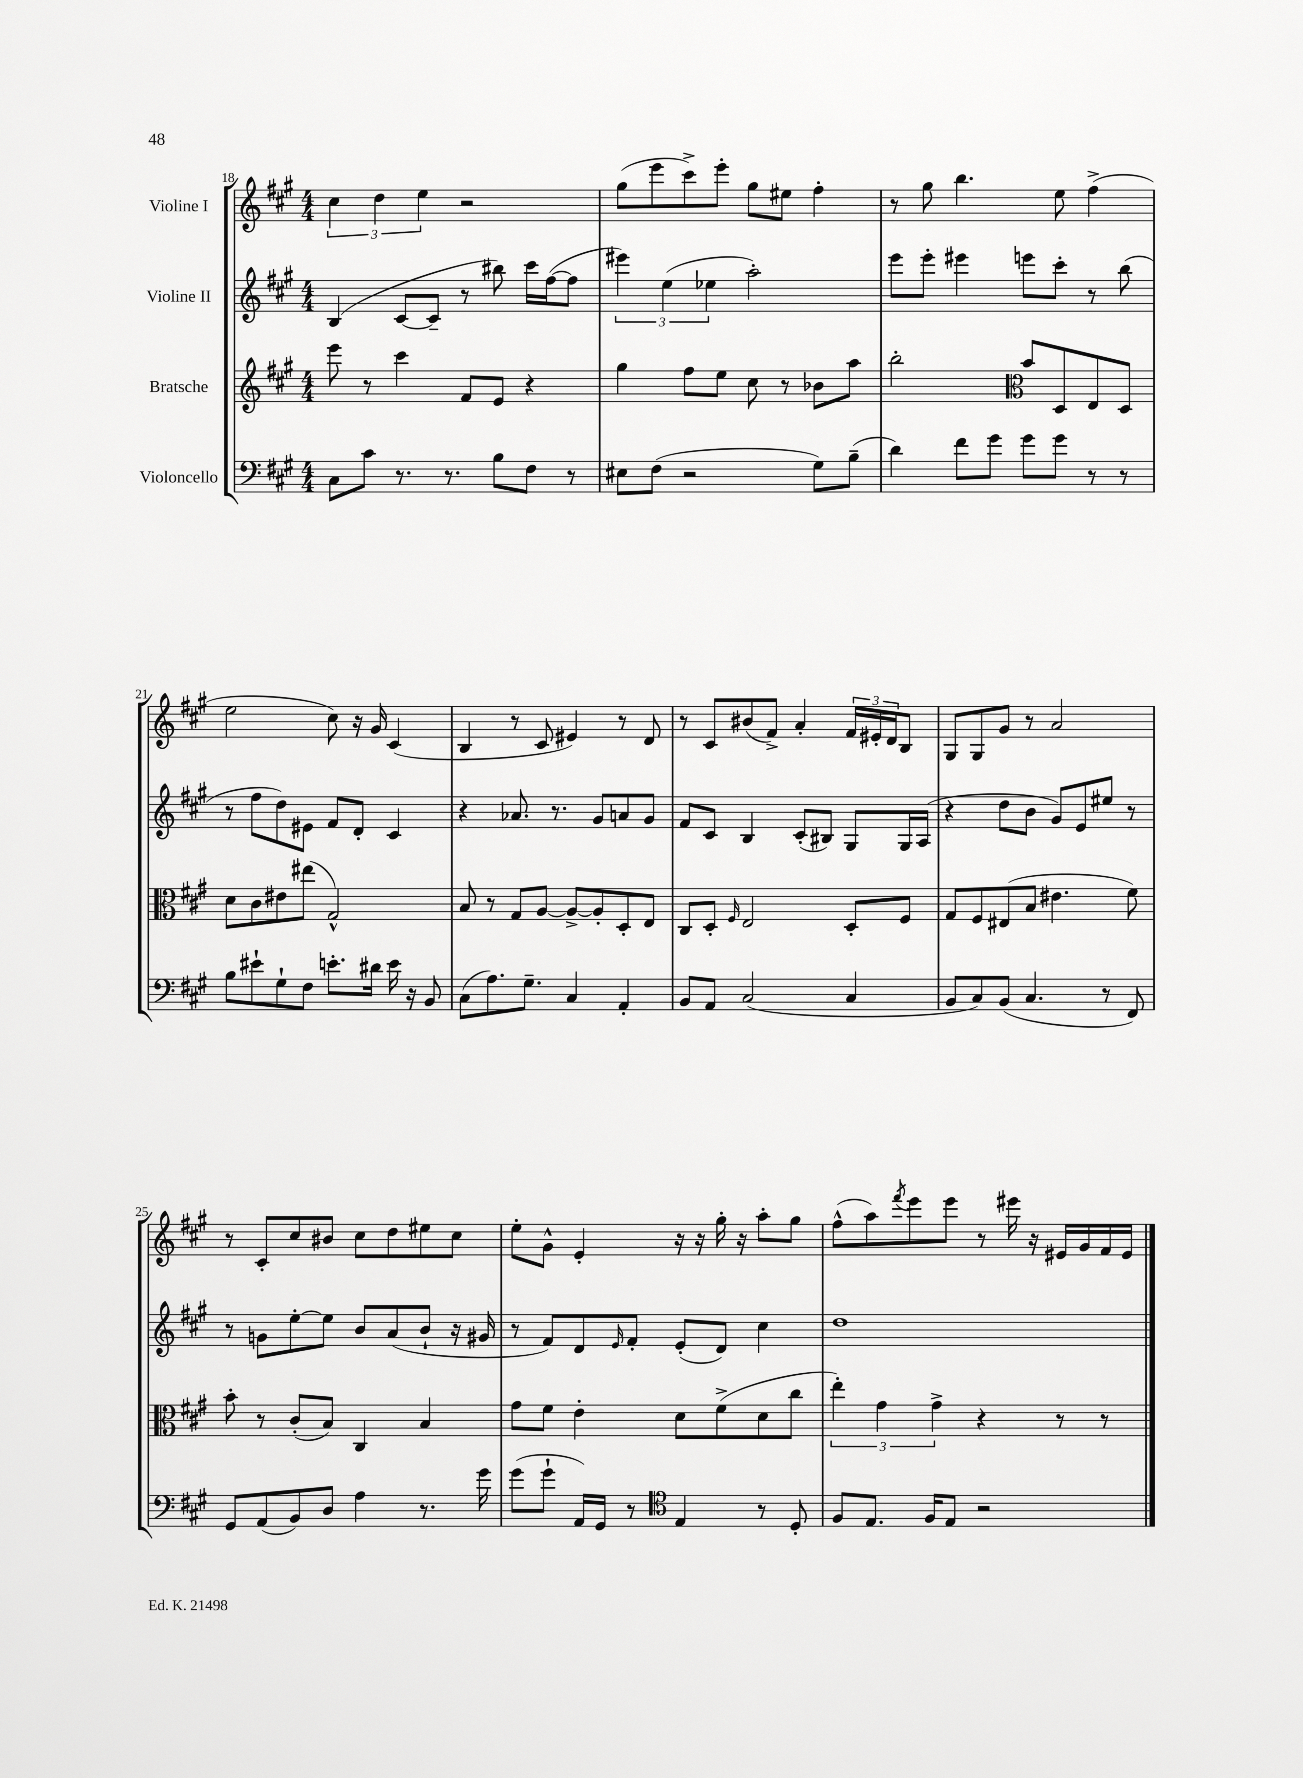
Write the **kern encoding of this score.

**kern	**kern	**kern	**kern
*part4	*part3	*part2	*part1
*staff4	*staff3	*staff2	*staff1
*I"Violoncello	*I"Bratsche	*I"Violine II	*I"Violine I
*clefF4	*clefG2	*clefG2	*clefG2
*k[f#c#g#]	*k[f#c#g#]	*k[f#c#g#]	*k[f#c#g#]
*M4/4	*M4/4	*M4/4	*M4/4
=18	=18	=18	=18
8C#\L	8eee\	(4B/	6cc#\
8c#\J	8r	.	.
.	.	.	6dd\
8.r	4ccc#\	[8c#/L	.
.	.	.	6ee\
.	.	8c#~/J]	.
8.r	.	.	.
.	8f#/L	8r	2r
8B\L	8e/J	8bb#X\)	.
8F#\J	4r	16ccc#\LL	.
.	.	([16ff#\J	.
8r	.	8ff#\J]	.
=19	=19	=19	=19
8E#X\L	4gg#\	6eee#X\)	(8gg#\L
(8F#\J	.	.	8eee\
.	.	(6ee\	.
2r	8ff#\L	.	8ccc#^\)
.	.	6ee-X\	.
.	8ee\J	.	8eee'\J
.	8cc#\	2aa'\)	8gg#\L
.	8r	.	8ee#X\J
8G#\L)	8b-X\L	.	4ff#'\
(8B~\J	8aa\J	.	.
=20	=20	=20	=20
4d\)	2bb'\	8eee\L	8r
.	.	8eee'\J	8gg#\
8f#\L	.	4eee#X\	4.bb\
8g#\J	.	.	.
*	*clefC3	*	*
8g#\L	8b/L	8eeen\L	.
8g#\J	8D/	8ccc#'\J	8ee\
8r	8E/	8r	(4ff#^\
8r	8D/J	(8bb\	.
!!LO:LB:g=z
=21	=21	=21	=21
8B\L	8d\L	8r	2ee\
8e#X`\	8c#\	8ff#\L	.
8G#`\	8e#X\	8dd\)	.
8F#\J	(8ee#X\J	8e#X\J	.
8.en'\L	2G#^^/)	8f#/L	8cc#\)
.	.	8d'/J	16r
16d#X\Jk	.	.	16g#/
16e\	.	4c#/	(4c#/
16r	.	.	.
8BB/	.	.	.
=22	=22	=22	=22
(8C#\L	8B/	4r	4B/
8.A\)	8r	.	.
.	8G#/L	8.a-X/	8r
8.G#~\J	.	.	.
.	[8A/J	.	8c#/
.	.	8.r	.
4C#/	8A^/L_	.	4e#X/)
.	8A'/]	8g#/L	.
4AA'/	8D'/	8an/	8r
.	8E/J	8g#/J	8d/
=23	=23	=23	=23
8BB/L	8C#/L	8f#/L	8r
8AA/J	8D'/J	8c#/J	8c#/L
.	16qqF#/	.	.
(2C#/	2E/	4B/	(8b#X/
.	.	.	8f#^/J)
.	.	(8c#'/L	4a'/
.	.	8B#X/J)	.
4C#/	8D'/L	8G#/L	24f#/LL
.	.	.	24e#X'/
.	.	.	24d/J
.	8F#/J	16G#/L	8B/J
.	.	(16A/JJ	.
=24	=24	=24	=24
8BB/L	8G#/L	4r	8G#/L
8C#/)	8F#/	.	8G#/
(8BB/J	(8E#X/	8dd\L	8g#/J
4.C#/	8B/J	8b\J	8r
.	4.e#X\	8g#/L)	2a/
.	.	8e/	.
8r	.	8ee#X/J	.
8FF#/)	8f#\)	8r	.
!!LO:LB:g=z
=25	=25	=25	=25
8GG#/L	8b'\	8r	8r
(8AA/	8r	8gn\L	8c#'/L
8BB/)	(8c#'/L	[8ee'\	8cc#/
8D/J	8B/J)	8ee\J]	8b#X/J
4A\	4C#/	8b/L	8cc#\L
.	.	(8a/	8dd\
8.r	4B/	8b`/J	8ee#X\
.	.	16r	8cc#\J
16g#\	.	16g#X/	.
=26	=26	=26	=26
(8g#\L	8g#\L	8r	8ee'\L
8g#`\J	8f#\J	8f#/L)	8g#^^\J
16AA/LL)	4e'\	8d/	4e'/
16GG#/JJ	.	.	.
.	.	16qqe/	.
8r	.	8f#'/J	.
*clefC4	*	*	*
4E/	8d\L	(8e'/L	16r
.	.	.	16r
.	(8f#^\	8d/J)	16gg#'\
.	.	.	16r
8r	8d\	4cc#\	8aa'\L
8D'/	8cc#\J	.	8gg#\J
=27	=27	=27	=27
8F#/L	6ee'\)	1dd	(8ff#^^\L
8.E/J	.	.	8aa\)
.	6g#\	.	.
.	.	.	8qfff#/
.	.	.	8eee\
16F#/KL	.	.	.
.	6g#^\	.	.
8E/J	.	.	8eee\J
2r	4r	.	8r
.	.	.	16eee#X\
.	.	.	16r
.	8r	.	16e#X/LL
.	.	.	16g#/
.	8r	.	16f#/
.	.	.	16e#/JJ
==	==	==	==
*-	*-	*-	*-
